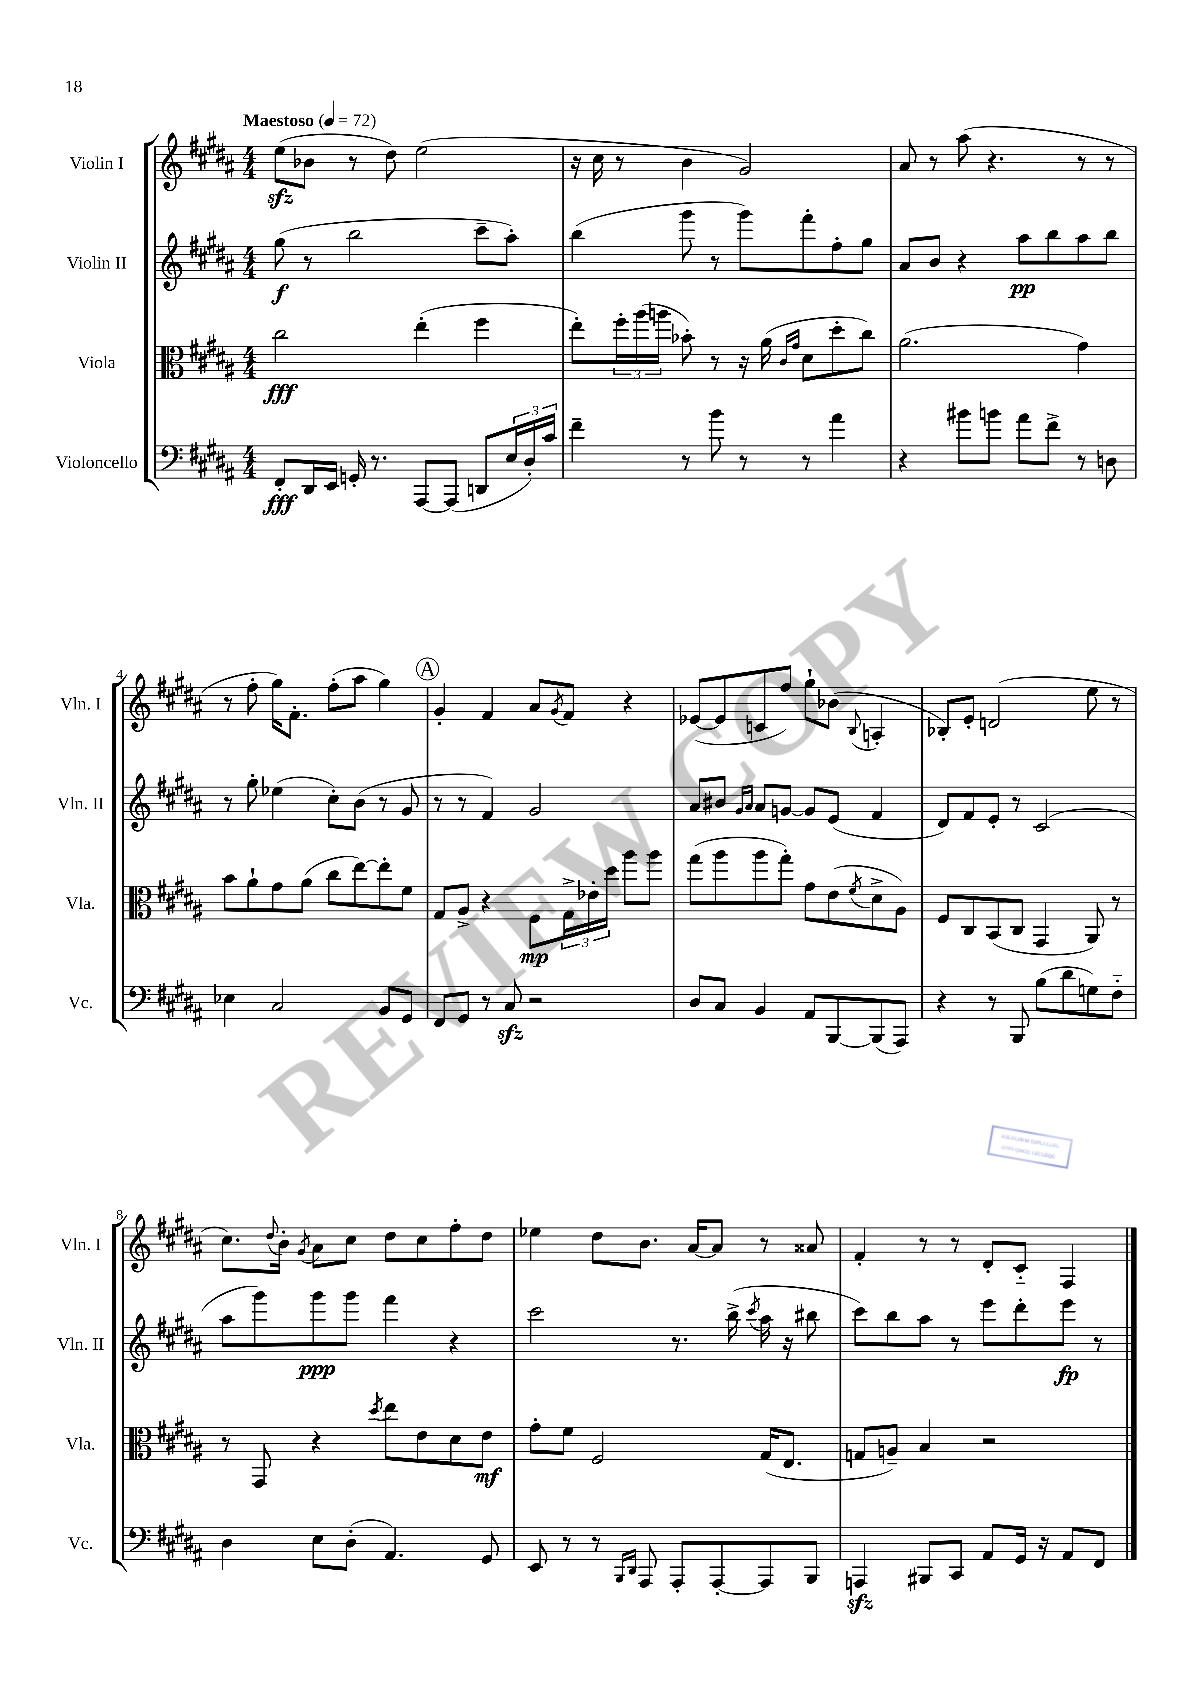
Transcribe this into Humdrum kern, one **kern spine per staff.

**kern	**kern	**kern	**kern
*staff4	*staff3	*staff2	*staff1
*clefF4	*clefC3	*clefG2	*clefG2
*k[f#c#g#d#a#]	*k[f#c#g#d#a#]	*k[f#c#g#d#a#]	*k[f#c#g#d#a#]
*M4/4	*M4/4	*M4/4	*M4/4
*MM72	*MM72	*MM72	*MM72
8FF#'/L	2cc#\	(8gg#\	(8ee\L
16DD#/L	.	8r	8b-\J
16EE/JJ	.	.	.
16GG'/	.	2bb\	8r
8.r	.	.	.
.	.	.	8dd#\)
[8AAA#/L	(4ee'\	.	(2ee\
(8AAA#/]J	.	.	.
8DD/L	4ff#\	8ccc#~\L	.
24E/L	.	8aa#'\J)	.
24D#'/)	.	.	.
24c#/JJ	.	.	.
=	=	=	=
4f#~\	8ee'\L)	(4bb\	16r
.	.	.	16cc#\
.	24ff#'\L	.	8r
.	(24aa#\	.	.
.	24aa\JJ	.	.
8r	8b-'\)	8ggg#\	4b\
8b\	8r	8r	.
8r	16r	8ggg#\L)	2g#/)
.	(16a#\	.	.
.	16qqc#/LL	.	.
.	16qqg#/JJ	.	.
8r	8d#\L	8fff#'\	.
4a#\	8dd#'\	8ff#'\	.
.	8cc#\J)	8gg#\J	.
=	=	=	=
4r	(2.a#\	8a#/L	8a#/
.	.	8b/J	8r
8b#\L	.	4r	(8aa#\
8b\J	.	.	4.r
8a#\L	.	8aa#\L	.
8f#^\J	.	8bb\	.
8r	4g#\)	8aa#\	8r
8D\	.	8bb\J	8r
=	=	=	=
4E-\	8b\L	8r	8r
.	8a#`\	8gg#'\	8ff#'\
2C#/	8g#\	(4ee-\	16gg#\LK)
.	.	.	8.f#'\J
.	(8a#\J	.	.
.	8cc#\L	8cc#'\L)	(8ff#'\L
.	[8ee\)	(8b\J	8aa#\J
8BB/L	8ee'\]	8r	4gg#\)
8GG#/J	8f#\J	8g#/	.
=	=	=	=
8FF#/L	8G#/L	8r	4g#'/
8GG#/J	8A#^/J	8r	.
8r	4r	4f#/)	4f#/
8C#/	.	.	.
2r	8F#\L	2g#/	8a#/L
.	.	.	8qg#/
.	24G#^\L	.	8f#/J
.	24e-'\	.	.
.	24dd#\JJ	.	.
.	8aa#\L	.	4r
.	8aa#\J	.	.
=	=	=	=
8D#/L	(8gg#\L	8a#/L	([8e-/L
8C#/J	8aa#\	8b#/J	8e-/]
.	.	16qqg#/LL	.
.	.	16qqa#/JJ	.
4BB/	8aa#\	8a#/L	8c/
.	8gg#'\J)	[8g/J	8ff#/J)
8AA#/L	8g#\L	8g/]L	8gg#`\L
[8BBB/	(8e\	(8e/J	(8b-\J
.	8qf#/	.	8qqB/
(8BBB/]	8d#^\	4f#/	4A'/
8AAA#/J)	8A#\J)	.	.
=	=	=	=
4r	8F#/L	8d#/L)	8B-'/L)
.	8C#/	8f#/	8e'/J
8r	(8BB/	8e'/J	(2d/
8BBB/	8C#/J	8r	.
(8B\L	4GG#/	(2c#/	.
8d#\	.	.	.
8G\)	8AA#/)	.	8ee\
8F#'~\J	8r	.	8r
=	=	=	=
4D#\	8r	8aa#\L	8.cc#\L)
.	8GG#/	8ggg#\)	.
.	.	.	8qqdd#/
.	.	.	16b'\Jk
.	.	.	8qg#/
8E\L	4r	8ggg#\	8a#\L
(8D#'\J	.	8ggg#\J	8cc#\J
.	8qdd#/	.	.
4.AA#/)	8ee\L	4fff#\	8dd#\L
.	8e\	.	8cc#\
.	8d#\	4r	8ff#'\
8GG#/	8e\J	.	8dd#\J
=	=	=	=
8EE/	8g#'\L	2ccc#\	4ee-\
8r	8f#\J	.	.
8r	2F#/	.	8dd#\L
16qqBBB/LL	.	.	.
16qqDD#/JJ	.	.	.
8AAA#/	.	.	8.b\J
8AAA#'/L	.	8.r	.
.	.	.	[16a#/LK
[8AAA#'/	.	.	8a#/]J
.	.	(16bb^\	.
.	.	8qccc#/	.
8AAA#/]	(16G#/LK	16aa#\	8r
.	8.E/J	16r	.
8BBB/J	.	8bb#\	8a##/
=	=	=	=
4AAA/	8G/L	8ccc#\L)	4f#'/
.	8A~/J)	8bb\	.
8BBB#/L	4B/	8aa#\J	8r
8CC#/J	.	8r	8r
8AA#/L	2r	8eee\L	8d#'/L
16GG#/Jk	.	8ddd#'\	8c#'~/J
16r	.	.	.
8AA#/L	.	8eee\J	4F#/
8FF#/J	.	8r	.
==	==	==	==
*-	*-	*-	*-
